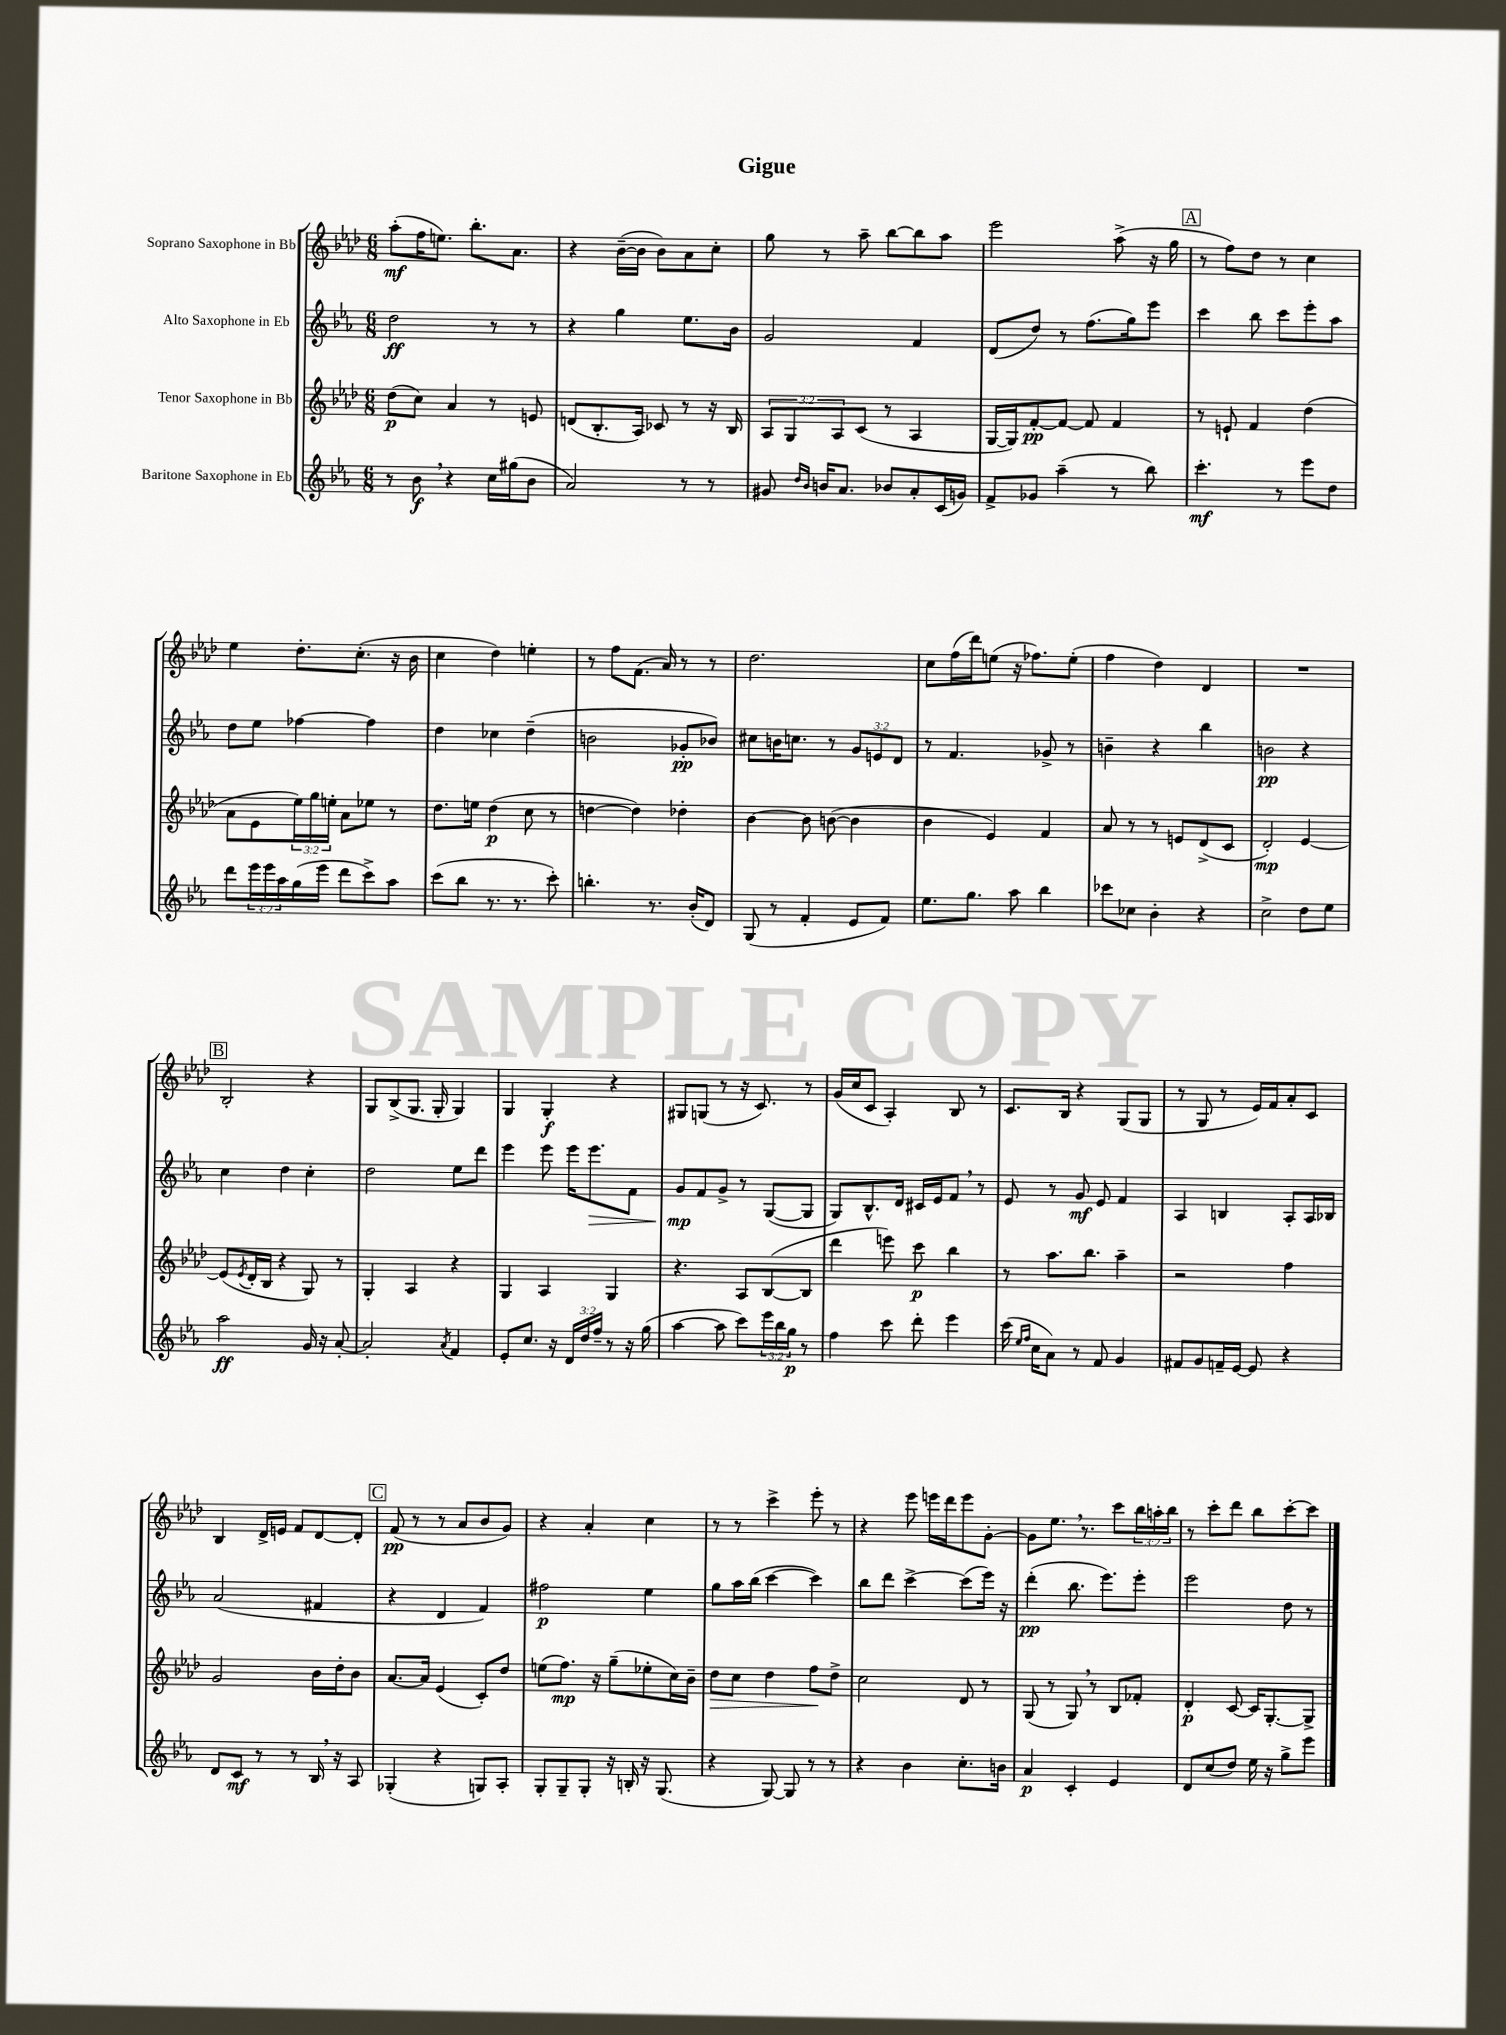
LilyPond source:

\header { title = "Gigue" }
<<
\new StaffGroup <<
\new Staff = "s0" \with { instrumentName = "Soprano Saxophone in Bb" } {
    \clef treble \key aes \major \numericTimeSignature \time 6/8 \override Staff.TupletNumber.text = #tuplet-number::calc-fraction-text
    aes''8-.\mf( f''16 e''8.) bes''8.-. aes'8. |
    r4 bes'16~--( bes'16 bes'8) aes'8 c''8-. |
    g''8 r8 aes''8-- bes''8~ bes''8 aes''8 |
    ees'''2 aes''8->( r16 g''16 |
    \mark \markup { \box "A" } r8 f''8) des''8 r8 c''4 |
    ees''4 des''8.-. c''8.-.( r16 bes'16 |
    c''4 des''4) e''4-. |
    r8 f''8 f'8.( aes'16) r8 r8 |
    des''2. |
    c''8 f''16( des'''16) e''8( r16 fes''8.) e''8-.( |
    f''4 des''4) des'4 |
    R2. |
    \mark \markup { \box "B" } bes2-. r4 |
    g8 bes8->( g8. g16-. g4) |
    g4 g4-.\f r4 |
    gis8 g8( r8 r16 c'8.) r8 |
    g'16( c''16 c'8 aes4-.) bes8 r8 |
    c'8. bes16 r4 g8( g8 |
    r8 g8 r8 ees'16) f'16 aes'8-. c'8 |
    bes4 des'16-> e'16 f'8 des'8~ des'8-. |
    \mark \markup { \box "C" } f'8\pp( r8 r8 aes'8 bes'8 g'8) |
    r4 aes'4-. c''4 |
    r8 r8 c'''4-> ees'''8-. r8 |
    r4 ees'''8 e'''16 des'''16 e'''8 g'8~-. |
    g'8 ees''8. \breathe r8. c'''8 \tuplet 3/2 { bes''16 a''16-. bes''16 } |
    r8 c'''8-. des'''8 bes''8 c'''8~-. c'''8 \bar "|." |
}
\new Staff = "s1" \with { instrumentName = "Alto Saxophone in Eb" } {
    \clef treble \key ees \major \numericTimeSignature \time 6/8 \override Staff.TupletNumber.text = #tuplet-number::calc-fraction-text
    d''2\ff r8 r8 |
    r4 g''4 ees''8. bes'16 |
    g'2 f'4 |
    d'8( d''8) r8 f''8.( g''16) ees'''8 |
    \mark \markup { \box "A" } c'''4 bes''8 c'''8 ees'''8-. aes''8 |
    d''8 ees''8 fes''4~ fes''4 |
    d''4 ces''4 d''4--( |
    b'2 ges'8-.\pp bes'8) |
    cis''8 b'16 c''8. r8 \tuplet 3/2 { g'8 e'8 d'8 } |
    r8 f'4. ges'8-> r8 |
    b'4-- r4 bes''4 |
    b'2\pp r4 |
    \mark \markup { \box "B" } c''4 d''4 c''4-. |
    d''2 ees''8 d'''8 |
    ees'''4 ees'''8 ees'''16 ees'''8.\> f'8 |
    g'8\mp\! f'8 g'8-> r8 g8~( g8 |
    g8) bes8.-^ d'16 cis'16 ees'16 f'8 \breathe r8 |
    ees'8 r8 g'8\mf ees'8 f'4 |
    aes4 b4 aes8-. aes16 bes16 |
    aes'2( fis'4 |
    \mark \markup { \box "C" } r4 d'4 f'4) |
    fis''2\p ees''4 |
    g''8 aes''16 bes''16( c'''4~ c'''4) |
    bes''8 d'''8 c'''4~-> c'''8( ees'''16) r16 |
    d'''4-.\pp( bes''8. ees'''8.) ees'''8-. |
    ees'''2 d''8 r8 \bar "|." |
}
\new Staff = "s2" \with { instrumentName = "Tenor Saxophone in Bb" } {
    \clef treble \key aes \major \numericTimeSignature \time 6/8 \override Staff.TupletNumber.text = #tuplet-number::calc-fraction-text
    des''8\p( c''8) aes'4 r8 e'8 |
    d'8( bes8.-. aes16) ces'8 r8 r16 bes16 |
    \tuplet 3/2 { aes8 g8 aes8 } c'8( r8 aes4 |
    g16~ g16) f'8~-.\pp f'8~ f'8 f'4 |
    \mark \markup { \box "A" } r8 e'8-! f'4 des''4( |
    aes'8 ees'8 \tuplet 3/2 { ees''16) g''16 e''16-. } aes'8 ees''8 r8 |
    des''8. e''16 des''4\p( c''8 r8 |
    d''4~ d''4) des''4-. |
    bes'4~ bes'8 b'8~( b'4 |
    bes'4 ees'4) f'4 |
    aes'8 r8 r8 e'8 des'8->( c'8 |
    des'2-.\mp) ees'4~ |
    \mark \markup { \box "B" } ees'8( \acciaccatura { ees'8 } des'16-. bes16 r4 g8) r8 |
    g4-. aes4 r4 |
    g4 aes4 g4 |
    r4. aes8 bes8~( bes8 |
    des'''4 e'''8) c'''8\p bes''4 |
    r8 aes''8. bes''8. aes''4-- |
    r2 f''4 |
    g'2 bes'16 des''16-. bes'8 |
    \mark \markup { \box "C" } aes'8.~ aes'16 ees'4( c'8-.) des''8 |
    e''8( f''8.\mp) r16 g''8--( ees''8-. c''16) bes'16-- |
    des''8\> c''8 des''4 f''8\! des''8-> |
    c''2 des'8 r8 |
    g8( r8 g8) \breathe r8 bes8 fes'8-. |
    des'4-.\p c'8~ c'16 g8.~-. g8-> \bar "|." |
}
\new Staff = "s3" \with { instrumentName = "Baritone Saxophone in Eb" } {
    \clef treble \key ees \major \numericTimeSignature \time 6/8 \override Staff.TupletNumber.text = #tuplet-number::calc-fraction-text
    r8 bes'8\f \breathe r4 c''16 gis''16( bes'8 |
    aes'2) r8 r8 |
    gis'8 \grace { d''16 bes'16 } b'16 aes'8. bes'8 aes'8-. c'16( g'16) |
    f'8-> ges'8 aes''4--( r8 bes''8) |
    \mark \markup { \box "A" } c'''4.-.\mf r8 ees'''8 d''8 |
    d'''8 \tuplet 3/2 { ees'''16 ees'''16 aes''16 } g''16( ees'''16 d'''8 c'''8->) aes''8 |
    c'''8( bes''8 r8. r8. c'''8-.) |
    b''4.-. r8. bes'16-.( d'8) |
    g8( r8 f'4-. ees'8 f'8) |
    ees''8. g''8. aes''8 bes''4 |
    ces'''8 ces''8 bes'4-. r4 |
    c''2-> d''8 ees''8 |
    \mark \markup { \box "B" } aes''2\ff g'16 r16 aes'8~-. |
    aes'2-. \acciaccatura { aes'8 } f'4 |
    ees'8-. c''8. r16 \tuplet 3/2 { d'16 d''16 f''16-- } r8 r16 g''16( |
    aes''4~ aes''8 c'''8) \tuplet 3/2 { ees'''16 bes''16 g''16\p } r8 |
    f''4 c'''8 d'''8-. ees'''4 |
    c'''16( \grace { ees''16 f''16 } c''16 aes'8) r8 f'8 g'4 |
    fis'8 g'8 f'16-- ees'16~ ees'8 r4 |
    d'8 c'8\mf r8 r8 bes16 \breathe r16 aes8 |
    \mark \markup { \box "C" } ges4-.( r4 g8) aes8-. |
    g8-. g8-- g8-. r16 b16-. r16 g8.( |
    r4 g8~) g8 r8 r8 |
    r4 bes'4 c''8.-. b'16 |
    aes'4\p c'4-. ees'4 |
    d'8 c''8( d''8) ees''16 r16 g''8-> ees'''8 \bar "|." |
}
>>
>>
\layout { \context { \Score \remove "Bar_number_engraver" } }
